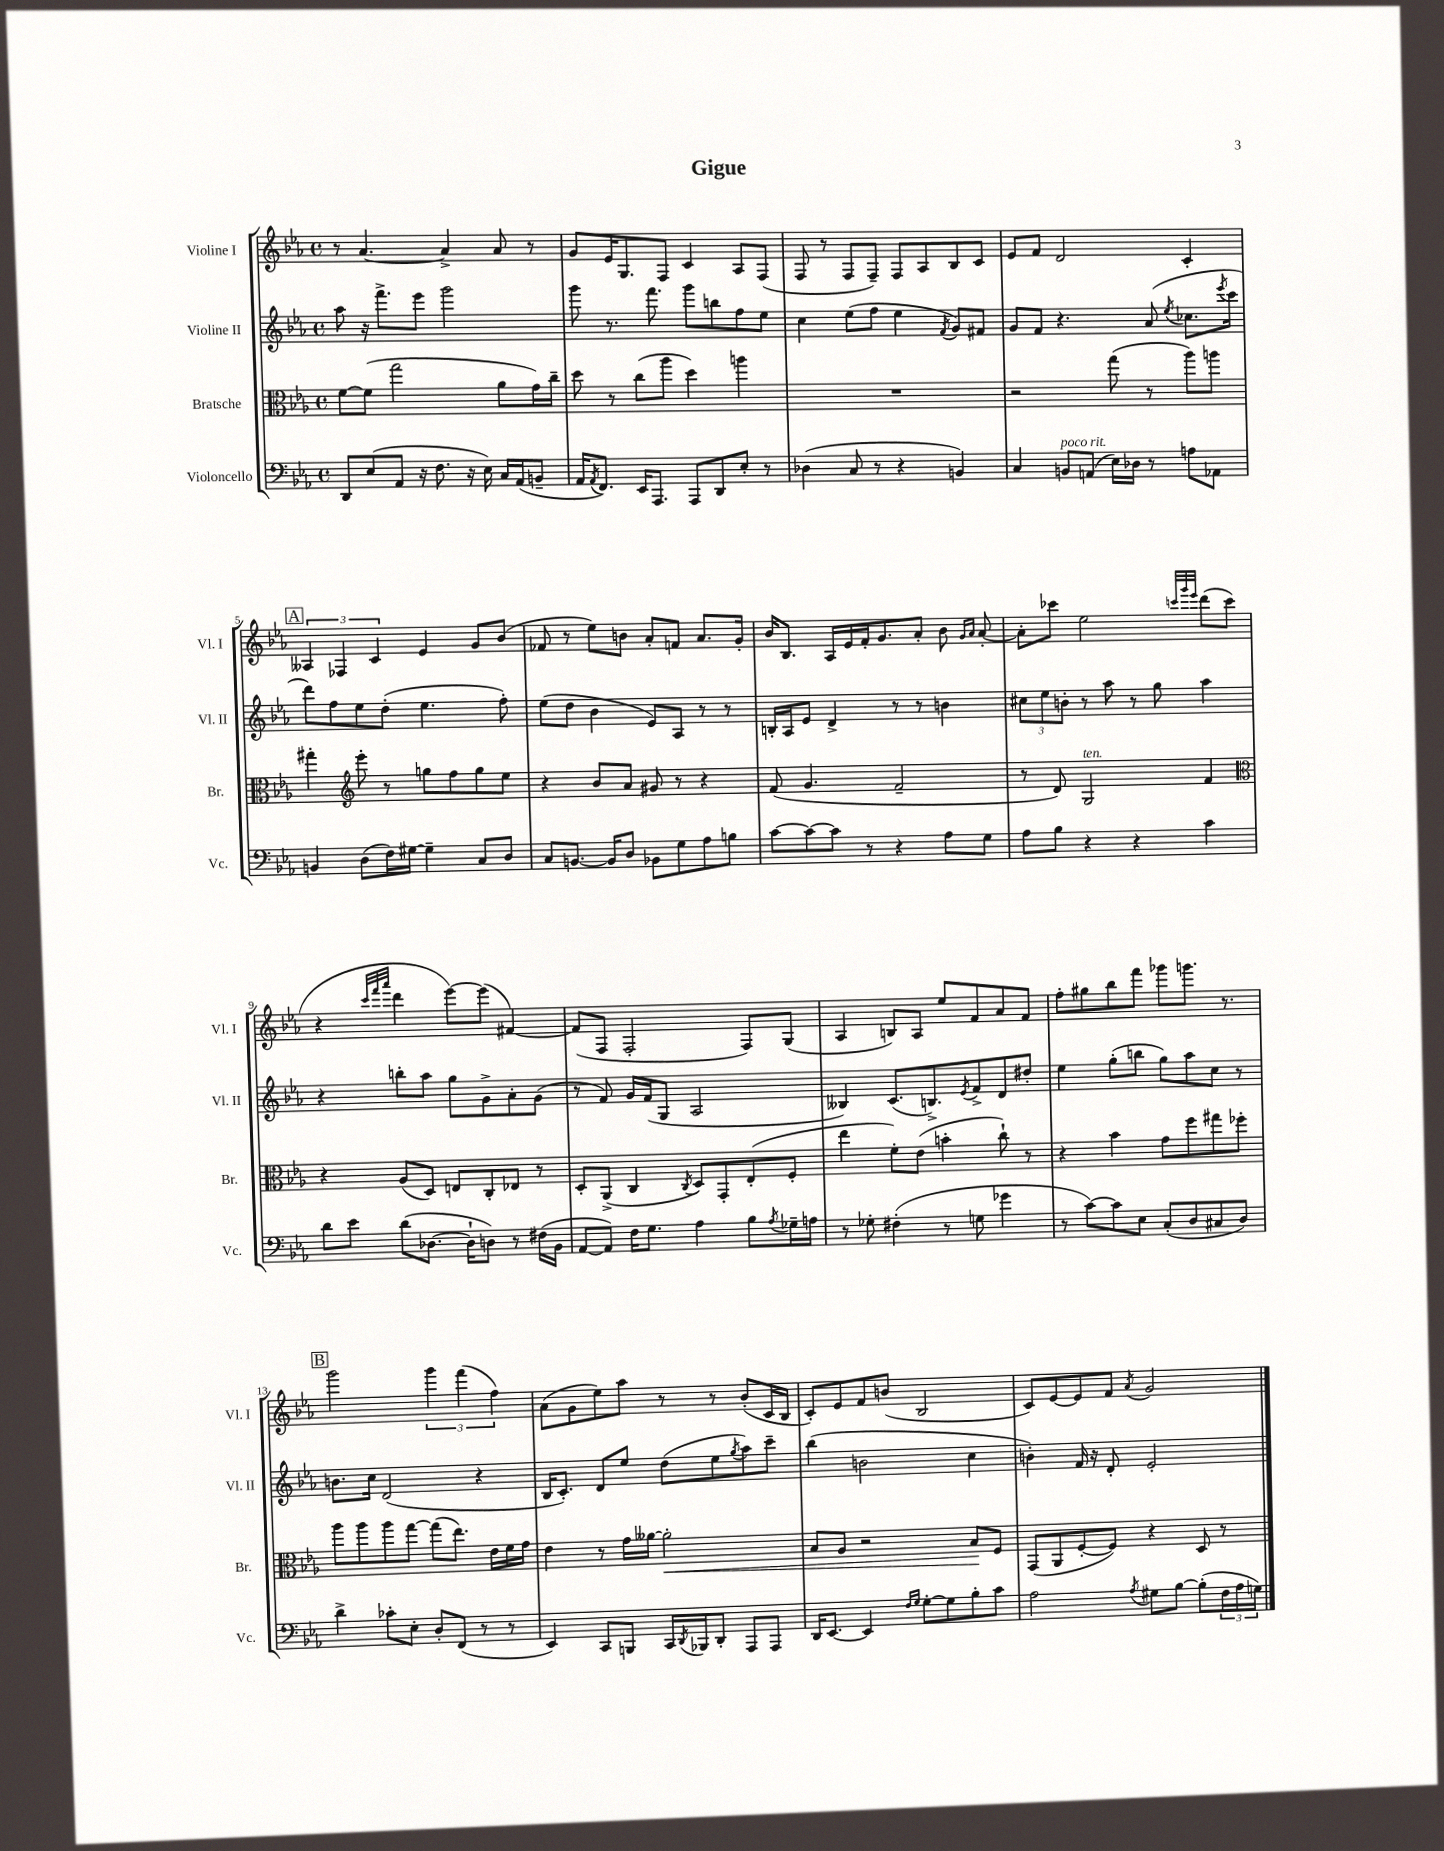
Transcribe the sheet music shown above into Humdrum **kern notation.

**kern	**kern	**kern	**kern
*staff4	*staff3	*staff2	*staff1
*clefF4	*clefC3	*clefG2	*clefG2
*k[b-e-a-]	*k[b-e-a-]	*k[b-e-a-]	*k[b-e-a-]
*M4/4	*M4/4	*M4/4	*M4/4
*met(c)	*met(c)	*met(c)	*met(c)
8DD	[8f	8aa-	8r
(8E-	(8f]	16r	[4.a-
.	.	8.fff^	.
8AA-	2gg	.	.
16r	.	8eee-	.
8.F	.	.	.
.	.	2ggg	4a-^]
16r	.	.	.
16E-)	.	.	.
16C	8a-	.	8a-
(16AA-	.	.	.
8BB~	16g)	.	8r
.	16cc~	.	.
=	=	=	=
16AA-	8dd	8ggg	8g
8qAA-	.	.	.
8.FF)	.	.	.
.	8r	8.r	16e-
.	.	.	8.G
16EE-	(8cc	.	.
8.AAA-	.	8.fff	.
.	8aa-	.	8F
8AAA-	4dd)	8ggg	4c
8DD	.	8bb	.
8E-'	4aa	8ff	8A-
8r	.	8ee-	(8F
=	=	=	=
(4D-	1r	4cc	8F
.	.	.	8r
8C	.	(8ee-	8F
8r	.	8ff	8F~)
4r	.	4ee-	8F
.	.	.	8A-
.	.	8qf	.
4BB)	.	8g)	8B-
.	.	8f#	8c
=	=	=	=
4C	2r	8g	8e-
.	.	8f	8f
8BB	.	4.r	2d
(8AA	.	.	.
16E-)	(8gg	.	.
16D-	.	.	.
8r	8r	(8a-	.
.	.	8qee-	.
8A	8aa-)	8.cc-	4c'
8AA-	8aa	.	.
.	.	8qeee-	.
.	.	16ccc	.
=	=	=	=
4BB	4gg#'	8ddd)	6A--
.	.	8ff	.
.	.	.	6F-
*	*clefG2	*	*
(8D	8eee-'	8ee-	.
.	.	.	6c
16F)	8r	(8dd'	.
[16G#	.	.	.
4G#~]	8gg	4.ee-	4e-
.	8ff	.	.
8C	8gg	.	8g
8D	8ee-	8ff')	(8b-
=	=	=	=
8C	4r	(8ee-	8f-
[8.BB	.	8dd	8r
.	8b-	4b-	8ee-)
16BB]	.	.	.
8D	8a-	.	8b
8BB-	8g#	8e-)	8a-'
8G	8r	8A-	8f
8A-	4r	8r	8.a-
8B	.	8r	.
.	.	.	16g'
=	=	=	=
[8c	(8f	16B'	16b-
.	.	16A-	8.B-
8c_	4.g	8e-	.
8c]	.	4d^	16A-
.	.	.	16e-
8r	.	.	16f'
.	.	.	8.g
4r	2f~	8r	.
.	.	8r	8a-'
8A-	.	4b	8b-
.	.	.	16qqg
.	.	.	16qqa-
8G	.	.	[8a-'
=	=	=	=
8A-	8r	12cc#	8a-']
.	.	12ee-	.
8B-	8d)	.	8ccc-
.	.	12b'	.
4r	2G	8r	2ee-
.	.	8aa-	.
4r	.	8r	.
.	.	8gg	.
.	.	.	32qqccc
.	.	.	32qqggg
.	.	.	32qqeee-
4c	4f	4aa-	(8ddd
.	.	.	8ccc
=	=	=	=
*	*clefC3	*	*
8d	4r	4r	4r
8e-	.	.	.
.	.	.	32qqccc
.	.	.	32qqfff
.	.	.	32qqaaa-
(8d	(8A-	8bb'	4ddd
[8.D-	8D)	8aa-	.
.	8E	8gg	[8eee-)
16D-`]	.	.	.
8D)	8C'	8g^	(8eee-]
8r	8E-	8a-'	[4f#)
(16F#	8r	(8g	.
16BB-	.	.	.
=	=	=	=
[8AA-	8D'	8r	(8f#]
8AA-])	(8AA-^	8f)	8F
16F	4C	16g	2F'
8.G	.	(16f	.
.	.	8G	.
.	8qC	.	.
4A-	8D)	2A-	.
.	8GG'	.	.
8B-	(8E-'	.	8F)
8qA-	.	.	.
16G-~	8F'	.	(8G
16A	.	.	.
=	=	=	=
8r	4ee-	4B--)	4A-
8G-'	.	.	.
(4F#'	8f')	(8.c	8B)
.	(8e-	.	8A-
.	.	8.B^)	.
8r	4b'	.	8ee-
.	.	8qe-	.
8G	.	8f^	8f
4g-	8cc`)	8d	8a-
.	8r	8dd#'	8f
=	=	=	=
8r	4r	4ee-	8ff'
[8c)	.	.	8gg#
8c]	4b-	(8gg'	8bb-
8E-	.	8bb	8fff
(8C'	8g	8gg)	8ggg-
8D	8ff	8aa-	8.ggg
8C#	8gg#	8cc	.
.	.	.	8.r
8D)	8ff-'	8r	.
=	=	=	=
4d^	8aa-	8.b	2ggg
.	8aa-	.	.
.	.	16cc	.
8c-'	8aa-	(2d	.
8E-'	[8gg	.	.
8D'	(8gg]	.	6ggg
(8FF	8.ee-)	.	.
.	.	.	(6fff
8r	.	4r	.
.	16e-	.	.
.	.	.	6ff)
8r	16f	.	.
.	16g	.	.
=	=	=	=
4EE-)	4e-	16B-	(8a-
.	.	8.c')	.
.	.	.	8g
8CC	8r	8d	8ee-)
8BBB	16g	8ee-	8aa-
.	[16a--	.	.
16CC	2a--']	(8dd	8r
8qDD	.	.	.
16BBB-	.	.	.
8DD'	.	8ee-	8r
.	.	8qgg	.
8AAA-	.	8aa-)	(8b-'
8AAA-	.	8ccc~	16c
.	.	.	16B-
=	=	=	=
16DD	8B-	(4bb-	8c')
[8.EE-	.	.	.
.	8A-	.	8e-
4EE-]	2r	2b	8f
.	.	.	(8b
16qqF	.	.	.
16qqG	.	.	.
[8G'	.	.	2B-
8G]	.	.	.
8B-'	8B-	4cc	.
8c	8F	.	.
=	=	=	=
2A-	(8GG	4b')	8c)
.	8AA-	.	[8e-
.	[8F'	16f	8e-]
.	.	16r	.
.	8F])	8d'	8f
8qA-	.	.	8qa-
8G#	4r	2e-'	2g
[8B-	.	.	.
(8B-']	8D	.	.
24F	8r	.	.
24A-	.	.	.
24G)	.	.	.
==	==	==	==
*-	*-	*-	*-
